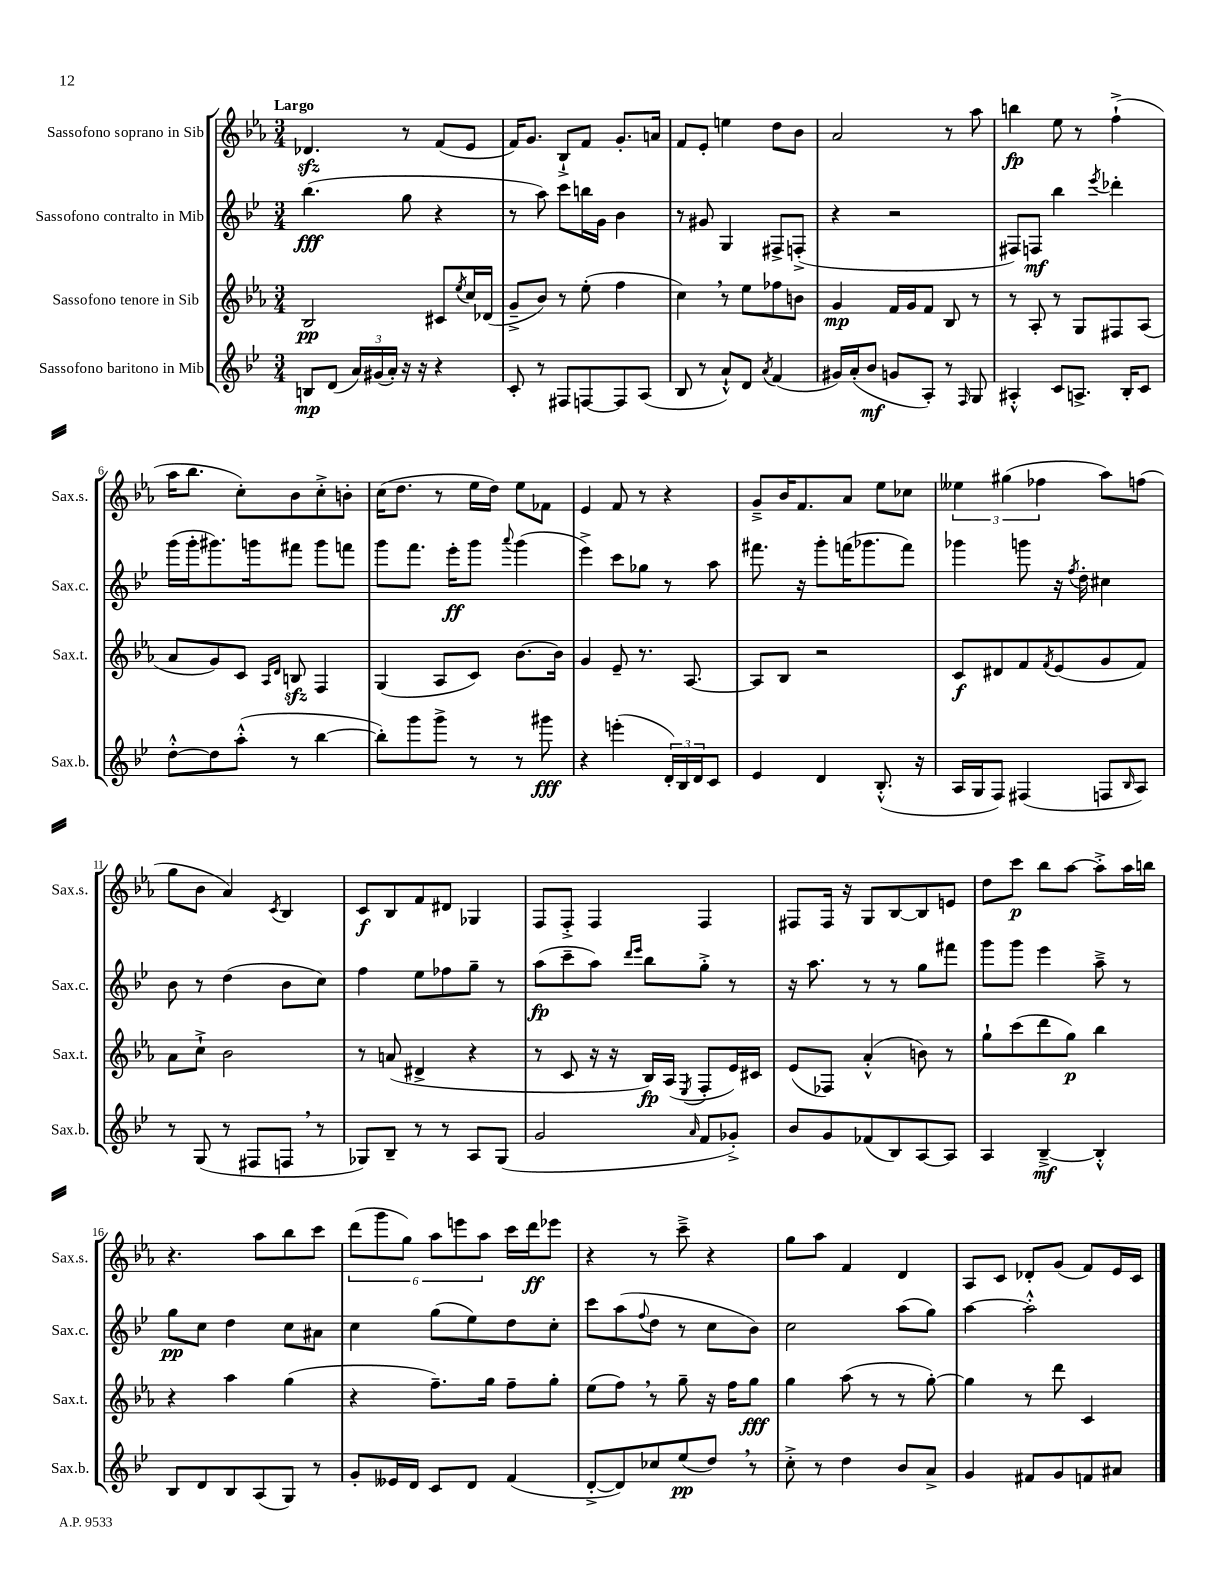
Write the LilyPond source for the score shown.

<<
\new StaffGroup <<
\new Staff = "s0" \with { instrumentName = "Sassofono soprano in Sib" shortInstrumentName = "Sax.s." } {
    \clef treble \key ees \major \numericTimeSignature \time 3/4 \tempo "Largo"
    des'4.\sfz r8 f'8( ees'8 |
    f'16) g'8. bes8-!-> f'8 g'8.-. a'16 |
    f'8 ees'8-. e''4 d''8 bes'8 |
    aes'2 r8 aes''8 |
    b''4\fp ees''8 r8 f''4-!->( |
    aes''16 bes''8. c''8-.) bes'8 c''8-.-> b'8-. |
    c''16( d''8. r8 ees''16 d''16) ees''8 fes'8 |
    ees'4 f'8 r8 r4 |
    g'8---> bes'16 f'8. aes'8 ees''8 ces''8 |
    \tuplet 3/2 { eeses''4 gis''4( fes''4 } aes''8) f''8( |
    g''8 bes'8 aes'4) \acciaccatura { c'8 } bes4 |
    c'8\f bes8 f'8 dis'8 ges4 |
    f8 f8-.-> f4 f4 |
    fis8 fis16 r16 g8 bes8~ bes8 e'8 |
    d''8 c'''8\p bes''8 aes''8~ aes''8-.-> aes''16 b''16 |
    r4. aes''8 bes''8 c'''8 |
    \tuplet 6/4 { d'''8( g'''8 g''8) aes''8 e'''8 aes''8 } c'''16 d'''16\ff ees'''8 |
    r4 r8 c'''8---> r4 |
    g''8 aes''8 f'4 d'4 |
    aes8 c'8 des'8-. g'8( f'8) ees'16 c'16 \bar "|." |
}
\new Staff = "s1" \with { instrumentName = "Sassofono contralto in Mib" shortInstrumentName = "Sax.c." } {
    \clef treble \key bes \major \numericTimeSignature \time 3/4
    bes''4.\fff( g''8 r4 |
    r8 a''8) c'''8 b''16 g'16 bes'4 |
    r8 gis'8 g4 fis8-> f8-.->( |
    r4 r2 |
    fis8) f8\mf bes''4 \acciaccatura { ees'''8 } des'''4-. |
    g'''16( g'''16-. gis'''8.) g'''16 fis'''8 g'''8 f'''8 |
    g'''8 f'''8. ees'''16-.\ff g'''8 \appoggiatura { a'''8 } g'''4( |
    ees'''4->) c'''8 ges''8 r8 a''8 |
    fis'''8. r16 g'''8-. f'''16( ges'''8. f'''8) |
    ges'''4 g'''8 r16 \acciaccatura { f''8 } d''16-. cis''4 |
    bes'8 r8 d''4( bes'8 c''8) |
    f''4 ees''8 fes''8 g''8-- r8 |
    a''8\fp( c'''8-- a''8) \grace { d'''16 ees'''16 } bes''8 g''8-.-> r8 |
    r16 a''8. r8 r8 g''8 fis'''8 |
    g'''8 g'''8 ees'''4 a''8---> r8 |
    g''8\pp c''8 d''4 c''8 ais'8 |
    c''4 g''8( ees''8) d''8 c''8-. |
    c'''8 a''8( \appoggiatura { f''8 } d''8 r8 c''8 bes'8) |
    c''2 a''8( g''8) |
    a''4~ a''2-.-^ \bar "|." |
}
\new Staff = "s2" \with { instrumentName = "Sassofono tenore in Sib" shortInstrumentName = "Sax.t." } {
    \clef treble \key ees \major \numericTimeSignature \time 3/4
    bes2\pp cis'8 \acciaccatura { ees''8 } c''16 des'16( |
    g'8---> bes'8) r8 ees''8-.( f''4 |
    c''4) \breathe r8 ees''8 fes''8 b'8 |
    g'4\mp f'16 g'16 f'8 bes8 r8 |
    r8 aes8-. r8 g8 fis8 aes8( |
    aes'8 g'8) c'8 \grace { aes16 d'16 } b8\sfz f4 |
    g4( aes8 c'8) bes'8.~ bes'16 |
    g'4 ees'8-- r8. aes8.~ |
    aes8 bes8 r2 |
    c'8\f dis'8 f'8 \acciaccatura { f'8 } ees'8( g'8 f'8) |
    aes'8 c''8-!-> bes'2 |
    r8 a'8( dis'4-> r4 |
    r8 c'8 r16 r16 bes16\fp) aes16( \acciaccatura { ees8 } f8-. ees'16) cis'16 |
    ees'8( fes8) aes'4-.-^( b'8) r8 |
    g''8-! c'''8( d'''8 g''8\p) bes''4 |
    r4 aes''4 g''4( |
    r4 f''8.--) g''16 f''8-- g''8-. |
    ees''8( f''8) \breathe r8 g''8-- r16 f''16 g''8\fff |
    g''4 aes''8( r8 r8 g''8~-.) |
    g''4 r8 d'''8 c'4 \bar "|." |
}
\new Staff = "s3" \with { instrumentName = "Sassofono baritono in Mib" shortInstrumentName = "Sax.b." } {
    \clef treble \key bes \major \numericTimeSignature \time 3/4
    b8\mp d'8( \tuplet 3/2 { a'16) gis'16( a'16-.) } r16 r16 r4 |
    c'8-. r8 fis8 f8~ f8 a8( |
    bes8 r8 a'8-!-^) d'8 \acciaccatura { a'8 } f'4( |
    gis'16) a'16-.( bes'8\mf g'8 a8-.) r8 \grace { f16 } g8 |
    ais4-.-^ c'8 a8.-> bes16-. c'8 |
    d''8~-.-^ d''8 a''8-.-^( r8 bes''4~ |
    bes''8-.) g'''8 g'''8-> r8 r8 gis'''8\fff |
    r4 e'''4-.( \tuplet 3/2 { d'16-.) bes16 d'16 } c'8 |
    ees'4 d'4 bes8.-.-^( r16 |
    a16 g16 f8) fis4( f8 \grace { bes16 } a8) |
    r8 g8( r8 fis8 f8 \breathe r8 |
    ges8) bes8-- r8 r8 a8 ges8( |
    g'2 \grace { a'16 } f'8 ges'8-.->) |
    bes'8 g'8 fes'8( bes8) a8~ a8 |
    a4 bes4~--->\mf bes4-.-^ |
    bes8 d'8 bes8 a8( g8) r8 |
    g'8-. eeses'16 d'16 c'8 d'8 f'4( |
    d'8~-.-> d'8) ces''8 ees''8\pp( d''8) \breathe r8 |
    c''8-.-> r8 d''4 bes'8 a'8-> |
    g'4 fis'8 g'8 f'8 ais'8 \bar "|." |
}
>>
>>
